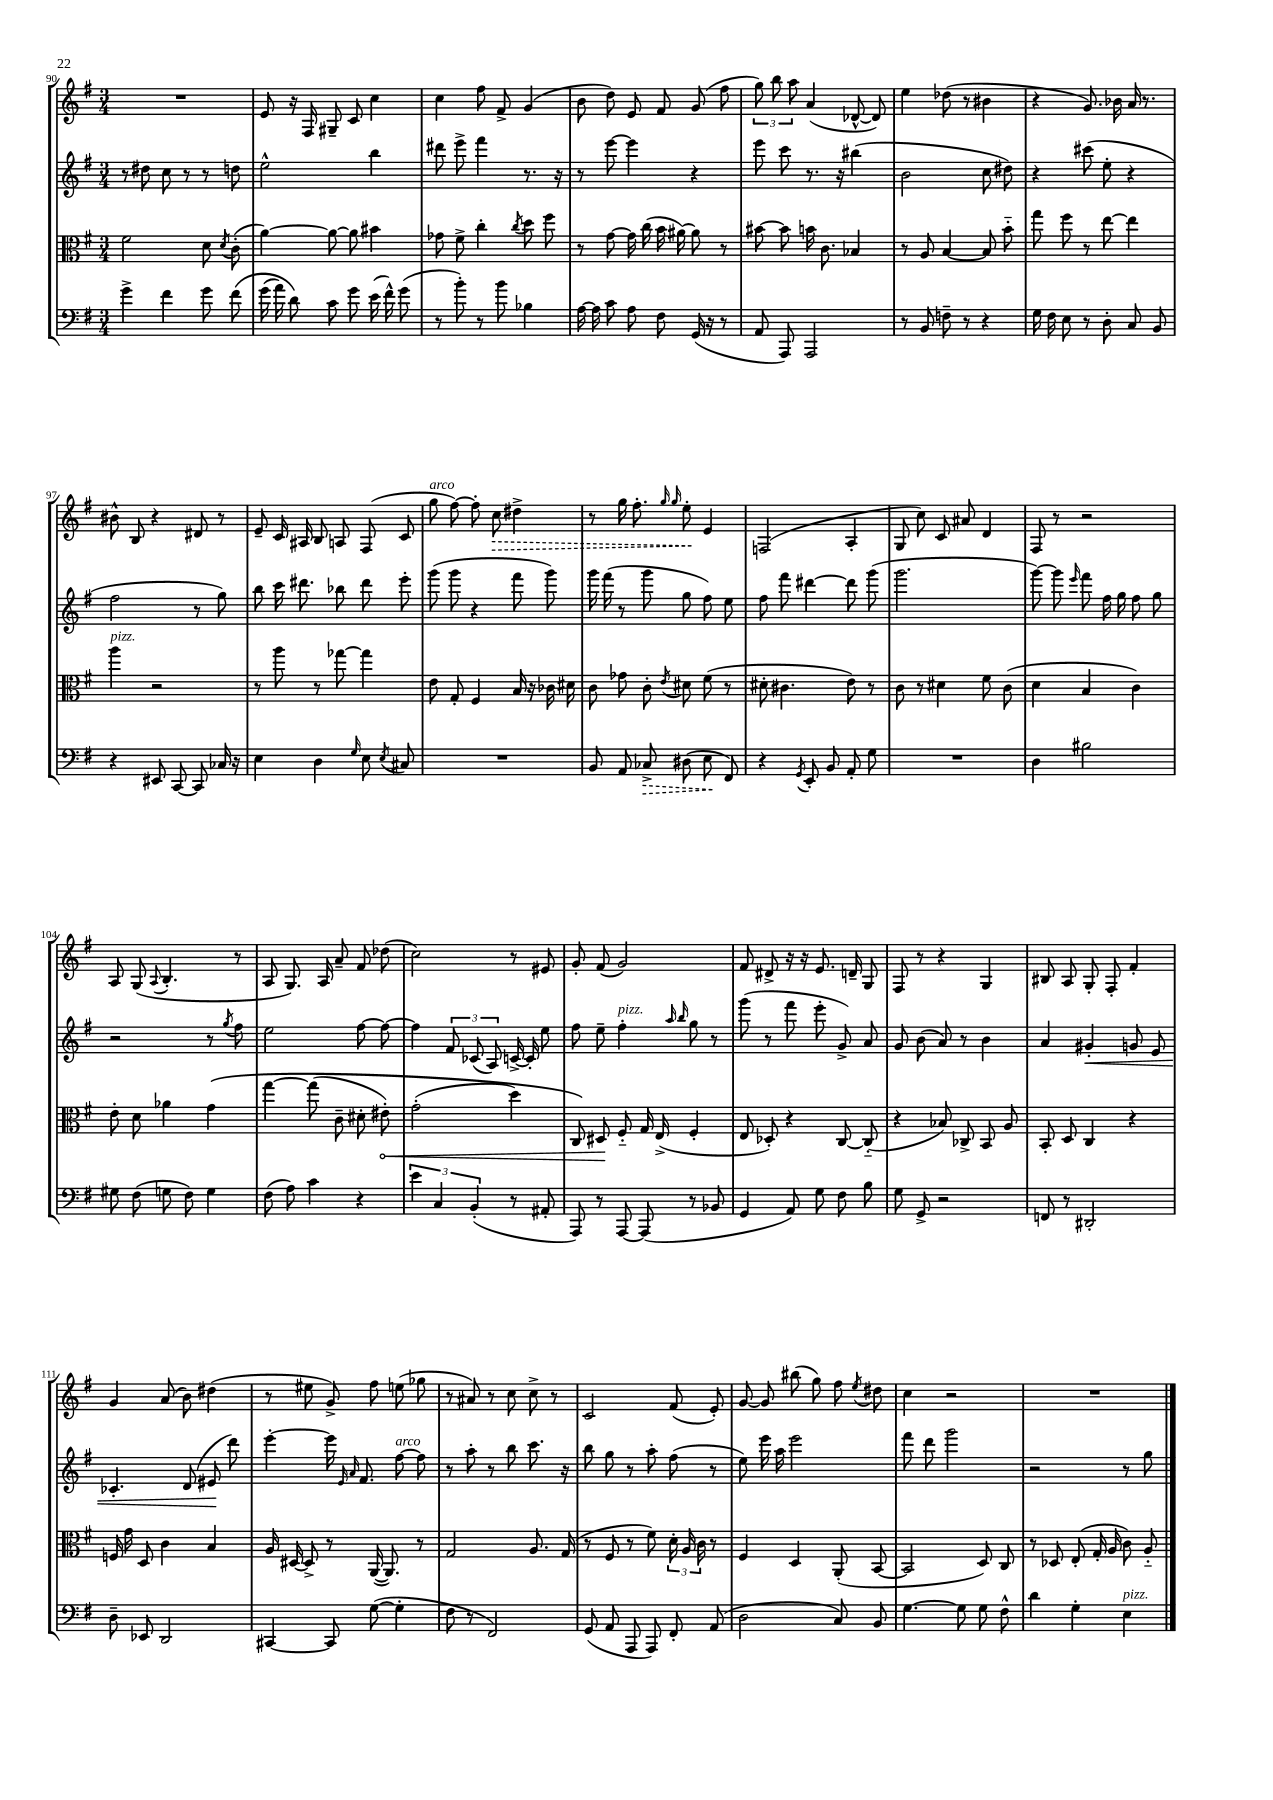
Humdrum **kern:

**kern	**kern	**kern	**kern
*staff4	*staff3	*staff2	*staff1
*clefF4	*clefC3	*clefG2	*clefG2
*k[f#]	*k[f#]	*k[f#]	*k[f#]
*M3/4	*M3/4	*M3/4	*M3/4
4g^	2f#	8r	2.r
.	.	8dd#	.
4f#	.	8cc	.
.	.	8r	.
8g	8d	8r	.
.	8qd	.	.
&(8f#	(8c'	8dd	.
=	=	=	=
(16g	[4a)	2ee^^	8e
16a)	.	.	.
8d&)	.	.	16r
.	.	.	16F#
8c	8a_	.	8G#~
8g	8a]	.	8c
(16e	4b#	4bb	4cc
16f#^^)	.	.	.
(8g	.	.	.
=	=	=	=
8r	8g-	8ddd#	4cc
8b')	8f#^	8eee^	.
8r	4cc'	4fff#	8ff#
8b	.	.	8f#^
.	8qcc	.	.
4B-	8dd	8.r	(4g
.	8ff#	.	.
.	.	16r	.
=	=	=	=
[16A	8r	8r	8b
16A]	.	.	.
8c	[8g	[8eee	8dd)
8A	16g]	4eee]	8e
.	(16cc	.	.
8F#	16b	.	8f#
.	[16a#)	.	.
(16GG	8a#]	4r	(8g
16r	.	.	.
8r	8r	.	8ff#
=	=	=	=
8AA	[8b#	8eee	12gg)
.	.	.	12bb
8AAA)	8b#]	8ccc	.
.	.	.	12aa
2AAA	16b	8.r	(4a
.	8.c	.	.
.	.	16r	.
.	4B-	(4bb#	[8d-^^
.	.	.	8d-])
=	=	=	=
8r	8r	2b	4ee
8BB	8A	.	.
8F~	[4B	.	(8dd-
8r	.	.	8r
4r	8B]	8cc	4b#
.	8b'~	8dd#)	.
=	=	=	=
16G	8gg	4r	4r
16F#	.	.	.
8E	8ff#	.	.
8r	8r	(8ccc#	8.g)
8D'	[8ee	8ee'	.
.	.	.	16b-
8C	4ee]	4r	16a
.	.	.	8.r
8BB	.	.	.
=	=	=	=
4r	4aa	2ff#	8b#^^
.	.	.	8B
8EE#	2r	.	4r
[8CC	.	.	.
8CC]	.	8r	8d#
16C-	.	8gg)	8r
16r	.	.	.
=	=	=	=
4E	8r	8bb	8e~
.	8aa	16ccc	16c
.	.	8.ddd#	16A#
4D	8r	.	8B
.	[8gg-	8bb-	8A
16qqG	.	.	.
8E	4gg-]	8ddd#	(8F#
8qE	.	.	.
8C#	.	8eee'	8c
=	=	=	=
2.r	8e	(8ggg	8gg
.	8G'	8ggg	[8ff#)
.	4F#	4r	8ff#']
.	.	.	8cc
.	16B	8fff#	4dd#^
.	16r	.	.
.	16c-	8ggg)	.
.	16d#	.	.
=	=	=	=
8BB	8c	16ggg	8r
.	.	(16fff#	.
8AA	8g-	8r	16gg
.	.	.	8.ff#'
8C-^	8c'	8ggg	.
.	.	.	16qqgg
.	8qe	.	16qqgg
(8D#	8d#	8gg	8ee'
8E	(8f#	8ff#)	4e
8FF#)	8r	8ee	.
=	=	=	=
4r	8d#'	8ff#	(2F
.	4.c#	8fff#	.
8qGG	.	.	.
8EE'	.	[4ddd#	.
8BB	.	.	.
8AA'	8e)	8ddd#]	4A'
8G	8r	(8ggg	.
=	=	=	=
2.r	8c	2.ggg	8G
.	8r	.	8cc)
.	4d#	.	8c
.	.	.	8a#
.	8f#	.	4d
.	(8c	.	.
=	=	=	=
4D	4d	[8ggg)	8F#
.	.	8ggg]	8r
.	.	16qqeee	.
2B#	4B	8fff#	2r
.	.	16ff#	.
.	.	16gg	.
.	4c)	8ff#	.
.	.	8gg	.
=	=	=	=
8G#	8e'	2r	8A
(8F#	8d	.	(8G
.	.	.	8qqA
8G	4a-	.	4.B'
8F#)	.	.	.
4G	&(4g	8r	.
.	.	8qgg	.
.	.	8ff#	8r
=	=	=	=
(8F#	[4gg	2ee	8A
8A)	.	.	8.G)
4c	(8gg]	.	.
.	.	.	16A
.	8c~	.	8a~
4r	8d#'	[8ff#	8f#
.	8e#')	8ff#_	(8dd-
=	=	=	=
6e	(2g'	4ff#]	2cc)
6C	.	.	.
.	.	12f#	.
(6BB'	.	(12c-	.
.	.	12A)	.
8r	4dd)	[16c^	8r
.	.	16c']	.
8AA#'	.	8ee	8e#
=	=	=	=
8AAA)	8C&)	8ff#	8g'
8r	8D#	8ee~	(8f#
[8AAA	8F#'~	4ff#'	2g)
(8AAA]	16G	.	.
.	(16E^	.	.
.	.	16qqaa	.
.	.	16qqbb	.
8r	4F#'	8gg	.
8BB-	.	8r	.
=	=	=	=
4GG	8E	(8ggg	8f#
.	8D-')	8r	8d#^
8AA)	4r	8fff#	16r
.	.	.	16r
8G	.	8eee'	8.e
8F#	[8C	8g^)	.
.	.	.	16d~
8B	(8C'~]	8a	8G
=	=	=	=
8G	4r	8g	8F#
8GG^	.	(8b	8r
2r	8B-)	8a)	4r
.	8C-^	8r	.
.	8BB	4b	4G
.	8A	.	.
=	=	=	=
8FF	8BB'	4a	8B#
8r	8D	.	8A
2DD#'	4C	4g#'	8G'
.	.	.	8F#'
.	4r	8g	4f#'
.	.	8e	.
=	=	=	=
8D~	16F	4.c-'	4g
.	16g	.	.
8EE-	8D	.	.
2DD	4c	.	(8a
.	.	(8d	8b)
.	4B	8e#	(4dd#
.	.	8ddd)	.
=	=	=	=
[4CC#	16A	[4eee'	8r
.	[16D#	.	.
.	8D#^]	.	8ee#
8CC#]	8r	16eee]	8g^)
.	.	16qqe	.
.	.	16qqa	.
.	.	8.f#	.
([8G	([16AA	.	8ff#
.	8.AA])	.	.
4G']	.	[8ff#	(8ee
.	8r	8ff#]	8gg-
=	=	=	=
8F#	2G	8r	8r
8r	.	8aa'	8a#)
2FF#)	.	8r	8r
.	.	8bb	8cc
.	8.A	8.ccc	8cc^
.	.	.	8r
.	(16G	16r	.
=	=	=	=
(8GG	8r	8bb	2c
8AA	8F#	8gg	.
8AAA	8r	8r	.
8AAA)	8f#)	8aa'	.
8FF#'	24d'	(8ff#	(8f#
.	24A	.	.
.	24c	.	.
(8AA	8r	8r	8e')
=	=	=	=
2D	4F#	8ee)	[8g
.	.	16eee	8g]
.	.	16aa	.
.	4D	2eee	(8bb#
.	.	.	8gg)
8C)	(8AA'	.	8ff#
.	.	.	8qee
8BB	[8BB	.	8dd#
=	=	=	=
[4.G	2BB]	8fff#	4cc
.	.	8ddd	.
.	.	2ggg	2r
8G]	.	.	.
8G	8D)	.	.
8F#^^	8C	.	.
=	=	=	=
4d	8r	2r	2.r
.	8D-	.	.
4G'	(8E'	.	.
.	16G'	.	.
.	16A	.	.
4E	8c)	8r	.
.	8A'~	8gg	.
==	==	==	==
*-	*-	*-	*-
